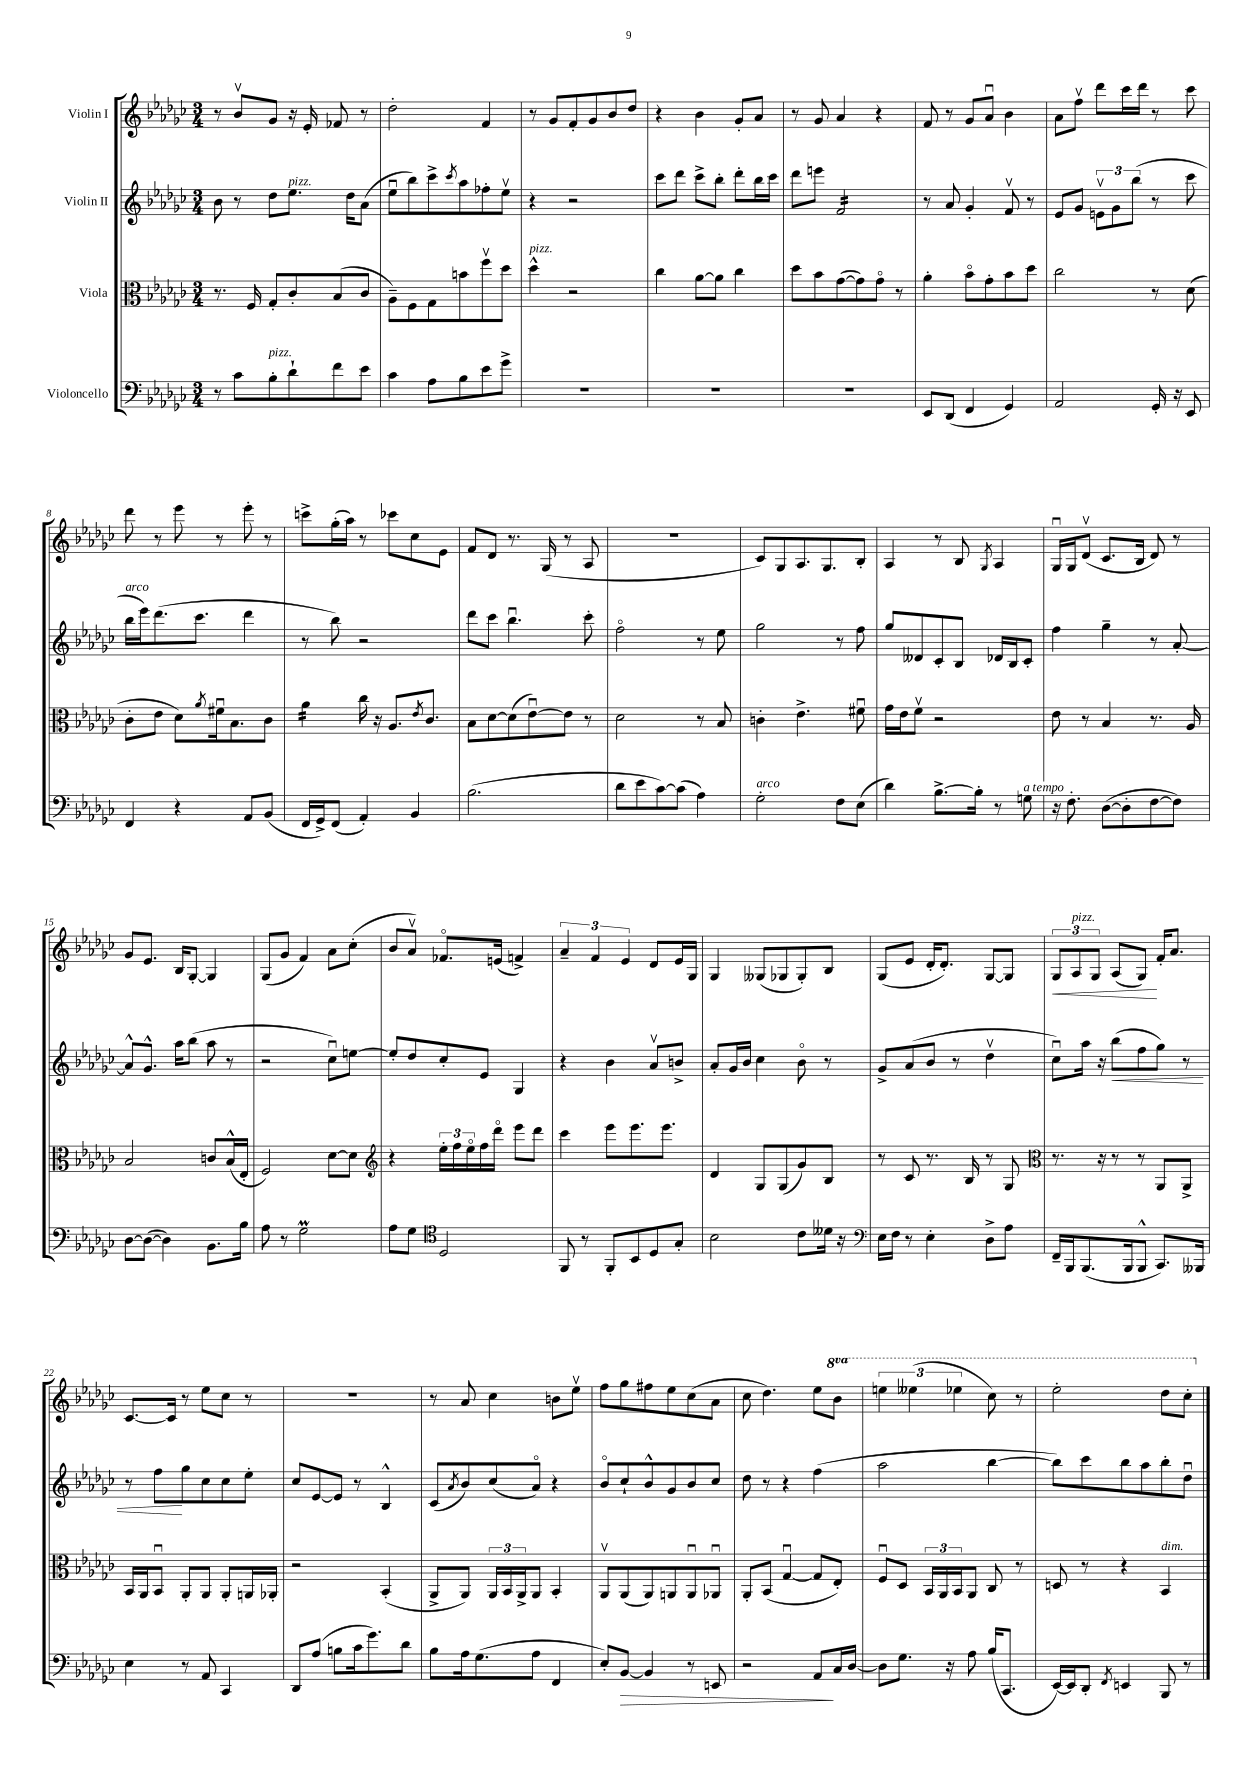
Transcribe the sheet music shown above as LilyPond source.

<<
\new StaffGroup <<
\new Staff = "s0" \with { instrumentName = "Violin I" } {
    \clef treble \key ges \major \numericTimeSignature \time 3/4 \set Staff.ottavationMarkups = #ottavation-simple-ordinals
    r8 bes'8\upbow ges'8 r16 ees'16-. fes'8 r8 |
    des''2-. f'4 |
    r8 ges'8 f'8-. ges'8 bes'8 des''8 |
    r4 bes'4 ges'8-. aes'8 |
    r8 ges'8 aes'4 r4 |
    f'8 r8 ges'8 aes'8\downbow bes'4 |
    aes'8 f''8\upbow des'''8 ces'''16 des'''16 r8 ces'''8 |
    des'''8 r8 ees'''8 r8 ees'''8-. r8 |
    c'''8-> ges''16-.( aes''16) r8 ces'''8 ces''8 ees'8 |
    f'8 des'8 r8. ges16( r8 aes8 |
    R2. |
    ces'8) ges8 aes8. ges8. bes8-. |
    aes4 r8 bes8 \acciaccatura { ges8 } aes4 |
    ges16\downbow ges16 des'8\upbow( ces'8. bes16 des'8) r8 |
    ges'8 ees'8. bes16 ges8~-. ges4 |
    ges8( ges'8 f'4) aes'8 ces''8-.( |
    bes'8 aes'8\upbow) fes'8.\flageolet e'16( f'4->) |
    \tuplet 3/2 { aes'4-- f'4 ees'4 } des'8 ees'16 ges16 |
    ges4 geses8( ges8 ges8-.) bes8 |
    ges8( ees'8 des'16-. des'8.-.) ges8~ ges8 |
    \tuplet 3/2 { ges8\< aes8^\markup { \italic "pizz." } ges8 } aes8( ges8\!) f'16-. aes'8. |
    ces'8.~ ces'16 r8 ees''8 ces''8 r8 |
    R2. |
    r8 aes'8 ces''4 b'8 ees''8\upbow |
    f''8 ges''8 fis''8 ees''8 ces''8( aes'8 |
    ces''8 des''4.) ees''8 \ottava #1 bes''8 |
    \tuplet 3/2 { e'''4 eeses'''4( ees'''4 } ces'''8) r8 |
    ees'''2-. des'''8 ces'''8-. \ottava #0 \bar "|." |
}
\new Staff = "s1" \with { instrumentName = "Violin II" } {
    \clef treble \key ges \major \numericTimeSignature \time 3/4
    bes'8 r8 des''8 ees''8.^\markup { \italic "pizz." } des''16 aes'8( |
    ees''8\downbow bes''8) ces'''8-> \acciaccatura { ces'''8 } aes''8 fes''8-. ees''8\upbow |
    r4 r2 |
    ces'''8 des'''8 ces'''8-> bes''8-. des'''8-. bes''16 ces'''16 |
    des'''8 e'''8 f'2:16 |
    r8 aes'8 ges'4-. f'8\upbow r8 |
    ees'8 ges'8 \tuplet 3/2 { e'8\upbow ges'8 bes''8( } r8 ces'''8 |
    bes''16^\markup { \italic "arco" } ees'''16) des'''8.( ces'''8. des'''4 |
    r8 bes''8) r2 |
    des'''8 ces'''8 bes''4.\downbow ces'''8-. |
    f''2\flageolet r8 ees''8 |
    ges''2 r8 f''8 |
    ges''8 deses'8 ces'8-. bes8 des'16 bes16 ces'8-. |
    f''4 ges''4-- r8 aes'8~-. |
    aes'8-^ ges'8.-^ aes''16 bes''8( aes''8 r8 |
    r2 ces''8\downbow) e''8~ |
    e''8-. des''8 ces''8-. ees'8 ges4 |
    r4 bes'4 aes'8\upbow b'8-> |
    aes'8-. ges'16 bes'16 ces''4 bes'8\flageolet r8 |
    ges'8-> aes'8( bes'8 r8 des''4\upbow |
    ces''8\downbow) aes''16 r16 bes''8\<( f''8 ges''8) r8 |
    r8 f''8\! ges''8 ces''8 ces''8 ees''8-. |
    ces''8 ees'8~ ees'8 r8 bes4-^ |
    ces'8( \acciaccatura { aes'8 } bes'8) ces''8( aes'8\flageolet) r4 |
    bes'8\flageolet ces''8-! bes'8-^ ges'8 bes'8 ces''8 |
    des''8 r8 r4 f''4( |
    aes''2 bes''4~ |
    bes''8) ces'''8 bes''8 aes''8 bes''8-. des''8\downbow \bar "|." |
}
\new Staff = "s2" \with { instrumentName = "Viola" } {
    \clef alto \key ges \major \numericTimeSignature \time 3/4
    r8. f16 ges8-. ces'8-. bes8( ces'8 |
    aes8--) f8 ges8 b'8 f''8\upbow des''8 |
    des''4-^^\markup { \italic "pizz." } r2 |
    ces''4 aes'8~ aes'8 ces''4 |
    des''8 bes'8 ges'8~( ges'8) ges'8\flageolet r8 |
    aes'4-. bes'8\flageolet ges'8-. bes'8 des''8 |
    ces''2 r8 des'8( |
    ces'8-. ees'8 des'8) \acciaccatura { aes'8 } fis'16\downbow bes8. ces'8 |
    aes'4:16 ces''16 r16 aes8. \acciaccatura { ees'8 } ces'8. |
    bes8 des'8~ des'8( ees'8~\downbow) ees'8 r8 |
    des'2 r8 bes8 |
    c'4-. ees'4.-> fis'8\downbow |
    ges'16 ees'16 f'8\upbow r2 |
    ees'8 r8 bes4 r8. aes16 |
    bes2 c'8 bes16-^( ees16-. |
    f2) des'8~ des'8 |
    \clef treble r4 \tuplet 3/2 { ees''16-. f''16 ees''16\flageolet } f''16 des'''16\flageolet ees'''8 des'''8 |
    ces'''4 ees'''8 ees'''8. ees'''8. |
    des'4 ges8 ges8( ges'8) bes8 |
    r8 ces'8 r8. bes16 r8 ges8 |
    \clef alto r8. r16 r8 r8 aes,8 aes,8-> |
    bes,16 aes,16 bes,8\downbow aes,8-. aes,8 aes,8-. a,16 aes,16-. |
    r2 bes,4-.( |
    aes,8-> aes,8) \tuplet 3/2 { aes,16 bes,16 aes,16-> } aes,8 bes,4-. |
    aes,8\upbow aes,8( aes,8) a,8 a,8\downbow aes,8\downbow |
    aes,8-. bes,8( ges4~\downbow ges8 ees8-.) |
    f8\downbow des8 \tuplet 3/2 { bes,16 aes,16 bes,16 } aes,8 ces8 r8 |
    d8 r8 r4 bes,4^\markup { \italic "dim." } \bar "|." |
}
\new Staff = "s3" \with { instrumentName = "Violoncello" } {
    \clef bass \key ges \major \numericTimeSignature \time 3/4
    r8 ces'8 bes8-.^\markup { \italic "pizz." } des'8-! f'8 ees'8 |
    ces'4 aes8 bes8 ees'8 ges'8-> |
    R2. |
    R2. |
    R2. |
    ees,8 des,8( f,4 ges,4) |
    aes,2 ges,16-. r16 ees,8 |
    f,4 r4 aes,8 bes,8( |
    f,16 ges,16->) f,8( aes,4-.) bes,4 |
    bes2.( |
    des'8 ees'8 ces'8~) ces'8( aes4) |
    ges2-.^\markup { \italic "arco" } f8 ees8( |
    des'4) bes8.~-> bes16-. r8 g8^\markup { \italic "a tempo" } |
    r16 f8.-. des8~( des8-. f8~ f8) |
    des8~ des8~( des4) bes,8. bes16 |
    aes8 r8 ges2\prall |
    aes8 ges8 \clef tenor des2 |
    f,8 r8 f,8-. bes,8 des8 ges8-. |
    bes2 ces'8 deses'16 r16 |
    \clef bass ees16 f16 r8 ees4-. des8-> aes8 |
    f,16-- bes,,16 bes,,8.( bes,,16 bes,,8-^ ces,8.) beses,,16 |
    ees4 r8 aes,8 ces,4 |
    des,8 aes8( b8 ces'16 ges'8.) des'8 |
    bes8 aes16 ges8.( aes8 f,4 |
    ees8-.) bes,8~\> bes,4 r8 e,8 |
    r2 aes,8\! ces16 des16~ |
    des8 ges8. r16 aes8 bes16( ces,8. |
    ees,16~) ees,16 des,8-. \acciaccatura { f,8 } e,4 bes,,8 r8 \bar "|." |
}
>>
>>
